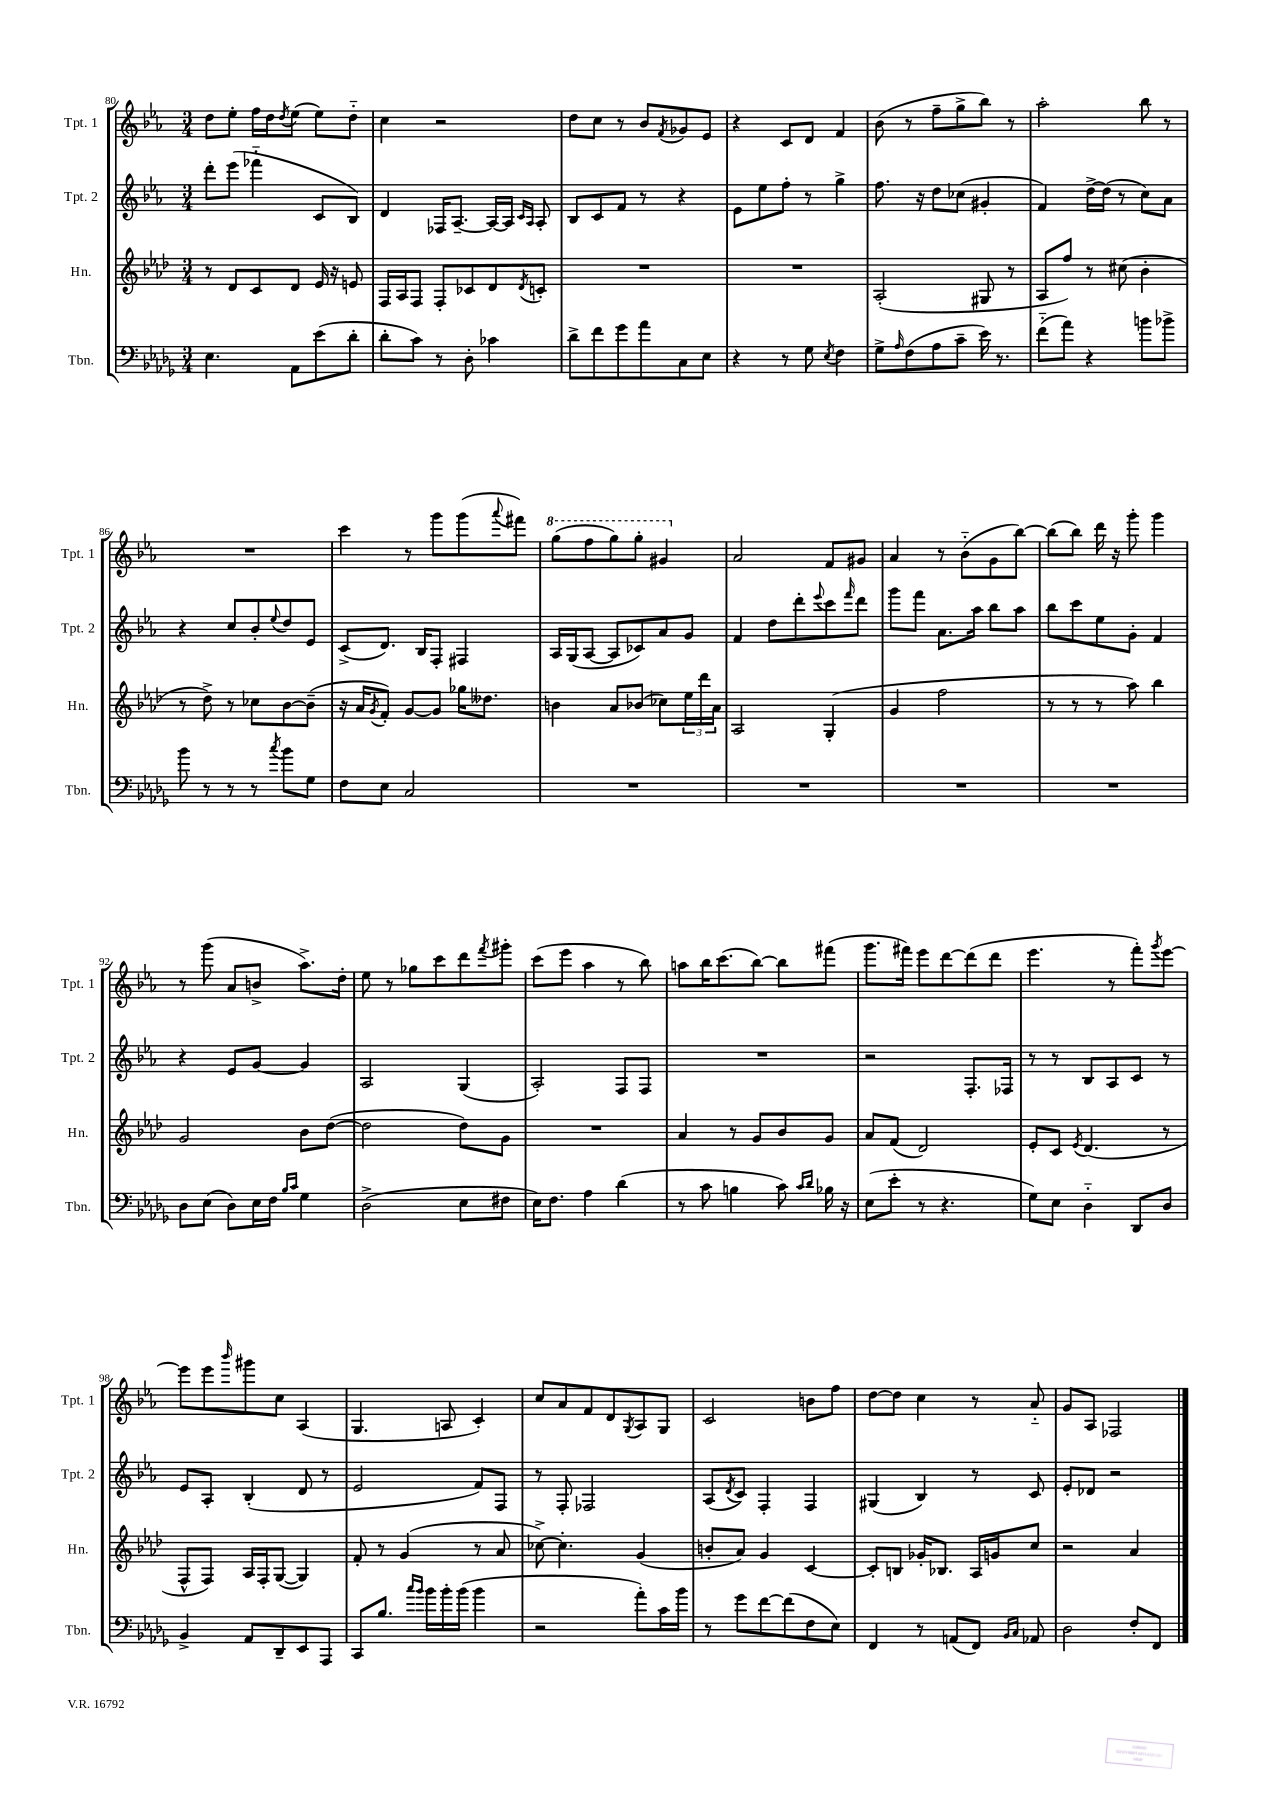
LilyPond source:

<<
\new StaffGroup <<
\new Staff = "s0" \with { instrumentName = "Tpt. 1" shortInstrumentName = "Tpt. 1" } {
    \clef treble \key ees \major \numericTimeSignature \time 3/4
    d''8 ees''8-. f''16 d''16 \acciaccatura { d''8 } ees''8( ees''8) d''8-_ |
    c''4 r2 |
    d''8 c''8 r8 bes'8 \acciaccatura { f'8 } ges'8 ees'8 |
    r4 c'8 d'8 f'4 |
    bes'8( r8 f''8-- g''8-> bes''8) r8 |
    aes''2-. bes''8 r8 |
    R2. |
    c'''4 r8 g'''8 g'''8( \appoggiatura { aes'''8 } fis'''8) |
    \ottava #1 g'''8( f'''8 g'''8) g'''8-. gis''4 \ottava #0 |
    aes'2 f'8 gis'8 |
    aes'4 r8 bes'8-_( g'8 bes''8~) |
    bes''8( bes''8) d'''16 r16 g'''8-. g'''4 |
    r8 g'''8( aes'8 b'8-> aes''8.->) d''16-. |
    ees''8 r8 ges''8 c'''8 d'''8 \acciaccatura { f'''8 } gis'''8-. |
    c'''8( ees'''8 aes''4 r8 bes''8) |
    a''8 bes''16 c'''8.( bes''8~) bes''8 fis'''8( |
    g'''8. fis'''16) ees'''8 d'''8~ d'''8( d'''8 |
    ees'''4. r8 f'''8-.) \acciaccatura { g'''8 } ees'''8~ |
    ees'''8 ees'''8 \grace { bes'''16 } gis'''8 c''8 aes4( |
    g4. a8 c'4-.) |
    c''8 aes'8 f'8 d'8 \acciaccatura { g8 } aes8 g8 |
    c'2 b'8 f''8 |
    d''8~ d''8 c''4 r8 aes'8-_ |
    g'8 aes8 fes2 \bar "|." |
}
\new Staff = "s1" \with { instrumentName = "Tpt. 2" shortInstrumentName = "Tpt. 2" } {
    \clef treble \key ees \major \numericTimeSignature \time 3/4
    d'''8-. ees'''8( fes'''4-_ c'8 bes8) |
    d'4 fes16 aes8.~-- aes16~ aes16 \grace { c'16 aes16 } aes8-. |
    bes8 c'8 f'8 r8 r4 |
    ees'8 ees''8 f''8-. r8 g''4-> |
    f''8. r16 d''8 ces''8( gis'4-. |
    f'4) d''16~-> d''16( r8 c''8) aes'8 |
    r4 c''8 bes'8-. \appoggiatura { ees''8 } d''8 ees'8 |
    c'8->( d'8.) bes16 f8-. fis4 |
    aes16 g16( aes8~ aes8 ces'8) aes'8 g'8 |
    f'4 d''8 d'''8-. \appoggiatura { ees'''8 } c'''8 \grace { f'''16 } d'''8 |
    g'''8 f'''8 aes'8. aes''16 bes''8 aes''8 |
    bes''8 c'''8 ees''8 g'8-. f'4 |
    r4 ees'8 g'8~ g'4 |
    aes2 g4( |
    aes2-.) f8 f8 |
    R2. |
    r2 f8.-. fes16 |
    r8 r8 bes8 aes8 c'8 r8 |
    ees'8 aes8-. bes4-.( d'8 r8 |
    ees'2 f'8) f8 |
    r8 f8-. fes2 |
    aes8( \acciaccatura { d'8 } c'8) f4-. f4 |
    gis4( bes4) r8 c'8 |
    ees'8-. des'8 r2 \bar "|." |
}
\new Staff = "s2" \with { instrumentName = "Hn." shortInstrumentName = "Hn." } {
    \clef treble \key aes \major \numericTimeSignature \time 3/4
    r8 des'8 c'8 des'8 ees'16 r16 e'8 |
    f16 aes16 f8 f8-. ces'8 des'8 \acciaccatura { des'8 } c'8-. |
    R2. |
    R2. |
    aes2-.( gis8 r8 |
    aes8 f''8) r8 cis''8( bes'4-. |
    r8 des''8->) r8 ces''8 bes'8~ bes'8--( |
    r16 aes'16 \acciaccatura { g'8 } f'8-.) g'8~ g'8 ges''16 deses''8. |
    b'4 aes'8 bes'8( ces''8) \tuplet 3/2 { ees''16 des'''16 aes'16 } |
    aes2 g4-.( |
    g'4 f''2 |
    r8 r8 r8 aes''8) bes''4 |
    g'2 bes'8 des''8~( |
    des''2 des''8) g'8 |
    R2. |
    aes'4 r8 g'8 bes'8 g'8 |
    aes'8 f'8( des'2) |
    ees'8-. c'8 \acciaccatura { ees'8 } des'4.( r8 |
    f8-^ f8) aes16 f16-. g8~( g4) |
    f'8-. r8 g'4( r8 aes'8 |
    ces''8~->) ces''4.-. g'4( |
    b'8-. aes'8) g'4 c'4~ |
    c'8-. b8 ges'16-. bes8. aes16 g'16 c''8 |
    r2 aes'4 \bar "|." |
}
\new Staff = "s3" \with { instrumentName = "Tbn." shortInstrumentName = "Tbn." } {
    \clef bass \key des \major \numericTimeSignature \time 3/4
    ees4. aes,8 ees'8( des'8-. |
    des'8-. c'8) r8 des8-. ces'4 |
    des'8-> f'8 ges'8 aes'8 c8 ees8 |
    r4 r8 ges8 \acciaccatura { ees8 } f4 |
    ges8-> \grace { aes16 } f8( aes8 c'8-- ees'16) r8. |
    f'8-_( aes'8) r4 b'8 bes'8-> |
    bes'8 r8 r8 r8 \acciaccatura { c''8 } bes'8 ges8 |
    f8 ees8 c2 |
    R2. |
    R2. |
    R2. |
    R2. |
    des8 ees8( des8) ees16 f16 \grace { bes16 c'16 } ges4 |
    des2->( ees8 fis8 |
    ees16) f8. aes4 des'4( |
    r8 c'8 b4 c'8) \grace { c'16 des'16 } bes16 r16 |
    ees8( ees'8-. r8 r4. |
    ges8) ees8 des4-_ des,8 des8 |
    bes,4-> aes,8 des,8-- ees,8 aes,,8 |
    c,8 bes8. \grace { c''16 bes'16 } bes'16 bes'16-. bes'16( bes'4 |
    r2 aes'8-.) c'16 bes'16 |
    r8 ges'8 f'8~ f'8( f8 ees8) |
    f,4 r8 a,8( f,8) \grace { bes,16 c16 } aes,8 |
    des2 f8-. f,8 \bar "|." |
}
>>
>>
\layout { \context { \Score currentBarNumber = #80 } }
